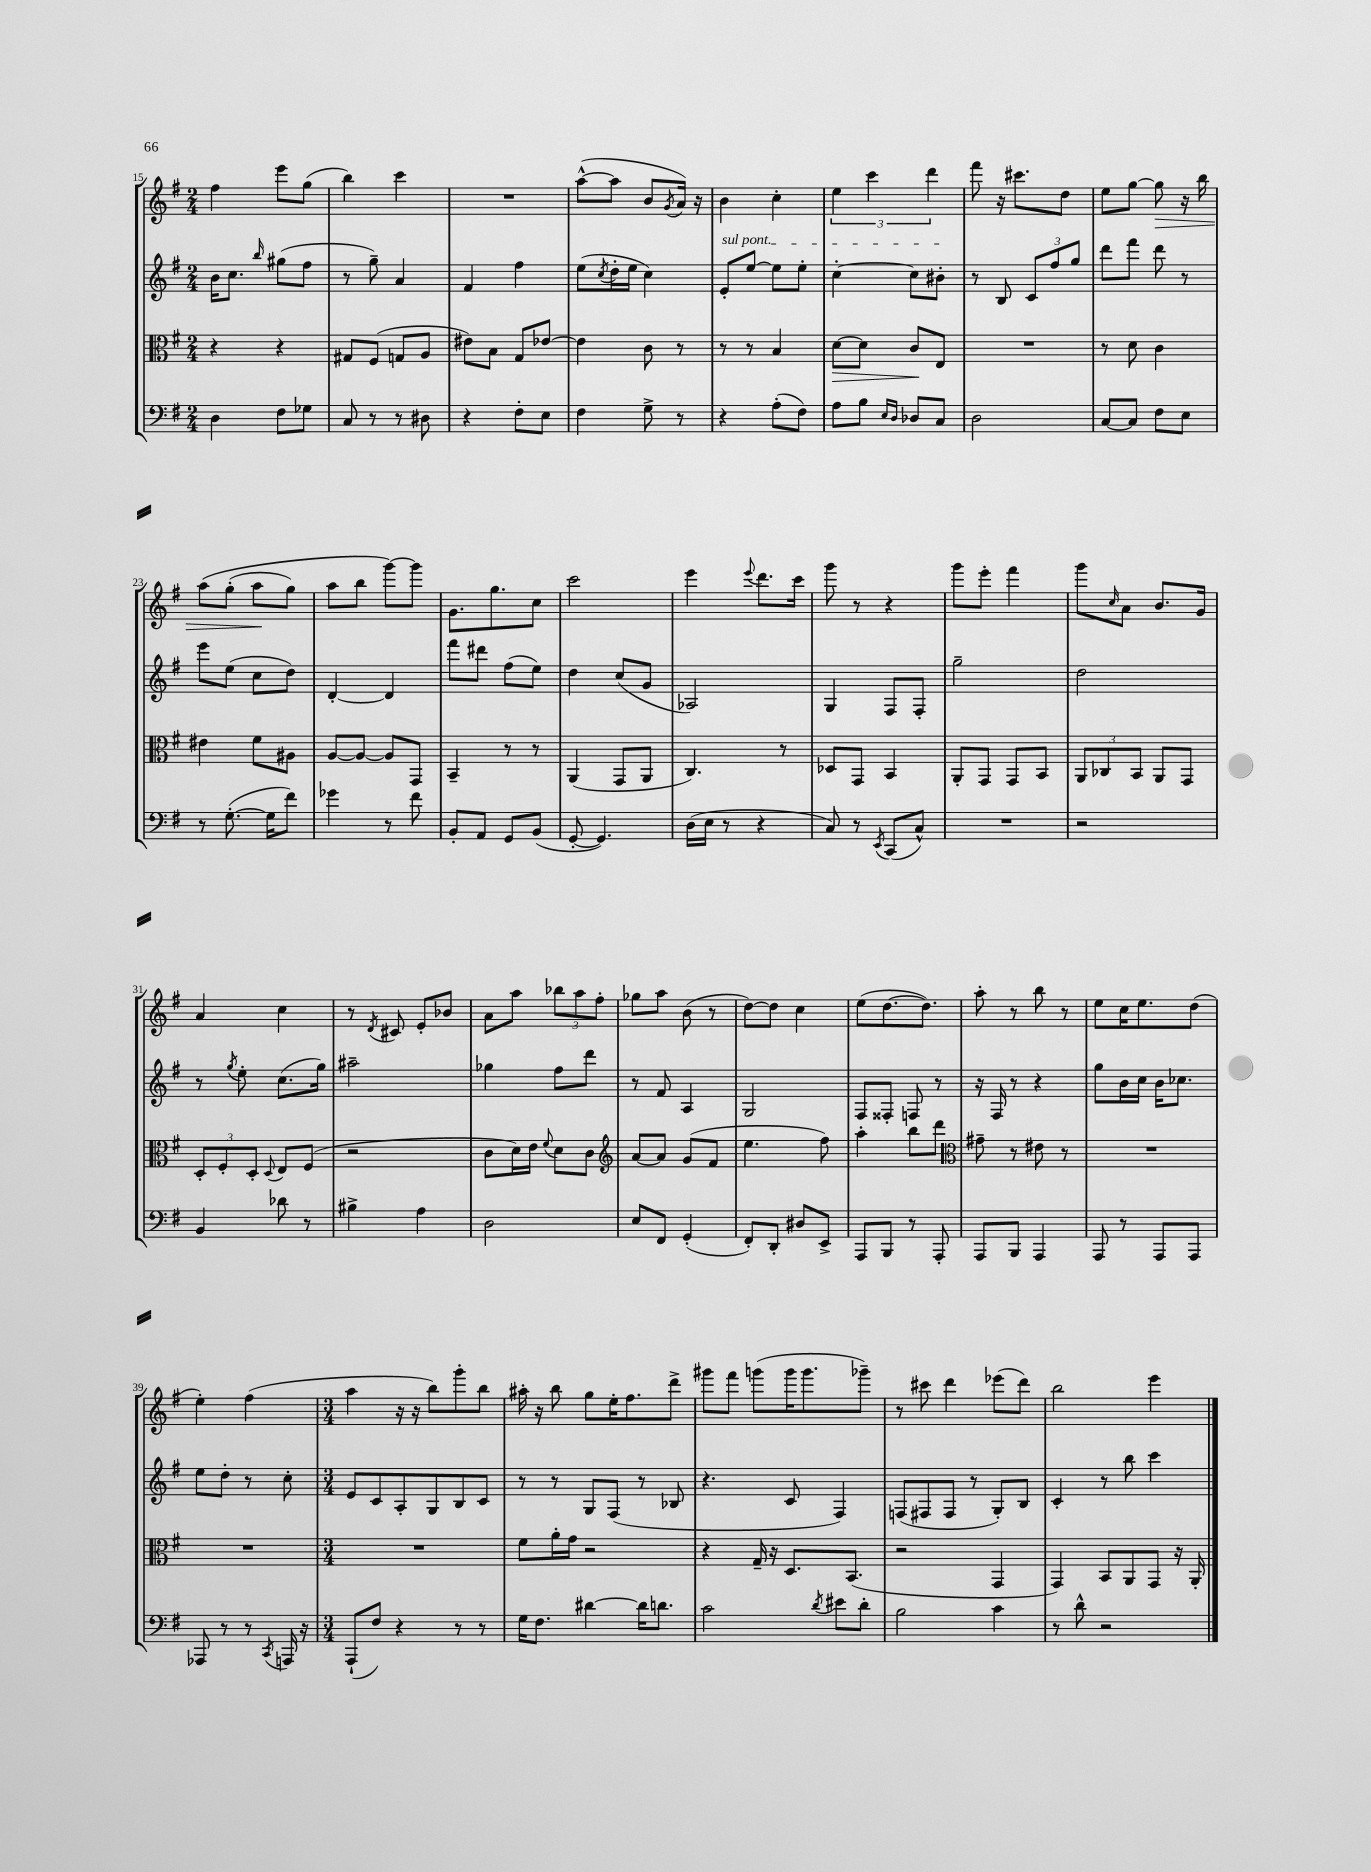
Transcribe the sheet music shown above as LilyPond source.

<<
\new StaffGroup <<
\new Staff = "s0" {
    \clef treble \key g \major \numericTimeSignature \time 2/4
    fis''4 e'''8 g''8( |
    b''4) c'''4 |
    R2 |
    a''8~-^( a''8 b'8 \acciaccatura { g'8 } a'16) r16 |
    b'4 c''4-. |
    \tuplet 3/2 { e''4 c'''4 d'''4 } |
    fis'''8 r16 cis'''8. d''8 |
    e''8 g''8~ g''8\> r16 b''16 |
    a''8\( g''8-.( a''8\! g''8) |
    a''8 b''8 g'''8~\) g'''8 |
    g'8. g''8. c''8 |
    c'''2 |
    e'''4 \appoggiatura { e'''8 } d'''8. c'''16 |
    g'''8 r8 r4 |
    g'''8 e'''8-. fis'''4 |
    g'''8 \grace { c''16 } a'8 b'8. g'16 |
    a'4 c''4 |
    r8 \acciaccatura { d'8 } cis'8 e'8-. bes'8 |
    a'8 a''8 \tuplet 3/2 { bes''8 a''8 fis''8-. } |
    ges''8 a''8 b'8( r8 |
    d''8~) d''8 c''4 |
    e''8( d''8.~ d''8.) |
    a''8-. r8 b''8 r8 |
    e''8 c''16 e''8. d''8( |
    e''4-.) fis''4( |
    \numericTimeSignature \time 3/4 a''4 r16 r16 b''8) g'''8-. b''8 |
    ais''16-. r16 b''8 g''8 e''16-. fis''8. d'''8-> |
    gis'''8 fis'''8 g'''8( g'''16 g'''8. ges'''8--) |
    r8 cis'''8 d'''4 ees'''8( d'''8) |
    b''2 e'''4 \bar "|." |
}
\new Staff = "s1" {
    \clef treble \key g \major \numericTimeSignature \time 2/4
    b'16 c''8. \grace { b''16 } gis''8( fis''8 |
    r8 g''8--) a'4 |
    fis'4 fis''4 |
    e''8( \acciaccatura { c''8 } d''16-. e''16 c''4) |
    \once \override TextSpanner.bound-details.left.text = \markup { \italic "sul pont." } e'8-.\startTextSpan e''8~ e''8 e''8-. |
    c''4~-. c''8 bis'8-.\stopTextSpan |
    r8 b8 \tuplet 3/2 { c'8 fis''8 g''8 } |
    d'''8 fis'''8 d'''8 r8 |
    e'''8 e''8( c''8 d''8) |
    d'4~-. d'4 |
    fis'''8 dis'''8 fis''8( e''8) |
    d''4 c''8( g'8 |
    aes2) |
    g4 fis8 fis8-. |
    g''2-- |
    d''2 |
    r8 \acciaccatura { g''8 } e''8-. c''8.( g''16) |
    ais''2-- |
    ges''4 fis''8 d'''8 |
    r8 fis'8 a4 |
    g2 |
    fis8 fisis8-. f8 r8 |
    r16 fis16 r8 r4 |
    g''8 b'16 c''16 b'16 ces''8. |
    e''8 d''8-. r8 c''8-. |
    \numericTimeSignature \time 3/4 e'8 c'8 a8-. g8 b8 c'8 |
    r8 r8 g8 fis8( r8 bes8 |
    r4. c'8 fis4) |
    f8( fis8 fis8 r8 g8-.) b8 |
    c'4-. r8 b''8 c'''4 \bar "|." |
}
\new Staff = "s2" {
    \clef alto \key g \major \numericTimeSignature \time 2/4
    r4 r4 |
    gis8 fis8( g8 a8 |
    eis'8) b8 g8 ees'8~ |
    ees'4 c'8 r8 |
    r8 r8 b4 |
    d'8~\> d'8 c'8\! e8 |
    R2 |
    r8 d'8 c'4 |
    eis'4 fis'8 ais8 |
    a8~ a8~ a8 g,8 |
    b,4-- r8 r8 |
    a,4( g,8 a,8 |
    c4.) r8 |
    des8 g,8 b,4 |
    a,8-. g,8 g,8 b,8 |
    \tuplet 3/2 { a,8 ces8 b,8 } a,8 g,8 |
    \tuplet 3/2 { d8-. fis8-. d8-. } \appoggiatura { d8 } e8 fis8( |
    r2 |
    c'8 d'16) e'16 \appoggiatura { fis'8 } d'8 c'8 |
    \clef treble a'8~ a'8 g'8( fis'8 |
    e''4. fis''8) |
    a''4-. b''8 d'''8 |
    \clef alto gis'8-- r8 eis'8 r8 |
    R2 |
    R2 |
    \numericTimeSignature \time 3/4 R2. |
    fis'8 a'16-. g'16 r2 |
    r4 g16-- r16 d8. b,8.( |
    r2 g,4 |
    g,4) b,8 a,8 g,8 r16 a,16-. \bar "|." |
}
\new Staff = "s3" {
    \clef bass \key g \major \numericTimeSignature \time 2/4
    d4 fis8 ges8 |
    c8 r8 r8 dis8 |
    r4 fis8-. e8 |
    fis4 g8-> r8 |
    r4 a8-.( fis8) |
    a8 b8 \grace { e16 d16 } des8 c8 |
    d2 |
    c8~ c8 fis8 e8 |
    r8 g8.~-.( g16 fis'8) |
    ges'4 r8 fis'8 |
    b,8-. a,8 g,8 b,8( |
    g,8~-. g,4.) |
    d16( e16 r8 r4 |
    c8) r8 \acciaccatura { e,8 } c,8( c8-^) |
    R2 |
    r2 |
    b,4 des'8 r8 |
    bis4-> a4 |
    d2 |
    e8 fis,8 g,4-.( |
    fis,8-.) d,8-. dis8 e,8-> |
    a,,8 b,,8 r8 a,,8-. |
    a,,8 b,,8 a,,4 |
    a,,8 r8 a,,8 a,,8 |
    aes,,8 r8 r8 \acciaccatura { c,8 } a,,16 r16 |
    \numericTimeSignature \time 3/4 a,,8-!( fis8) r4 r8 r8 |
    g16 fis8. dis'4~ dis'16 d'8. |
    c'2 \acciaccatura { d'8 } eis'8 d'8-. |
    b2 c'4 |
    r8 d'8-^ r2 \bar "|." |
}
>>
>>
\layout { \context { \Score currentBarNumber = #15 } }
